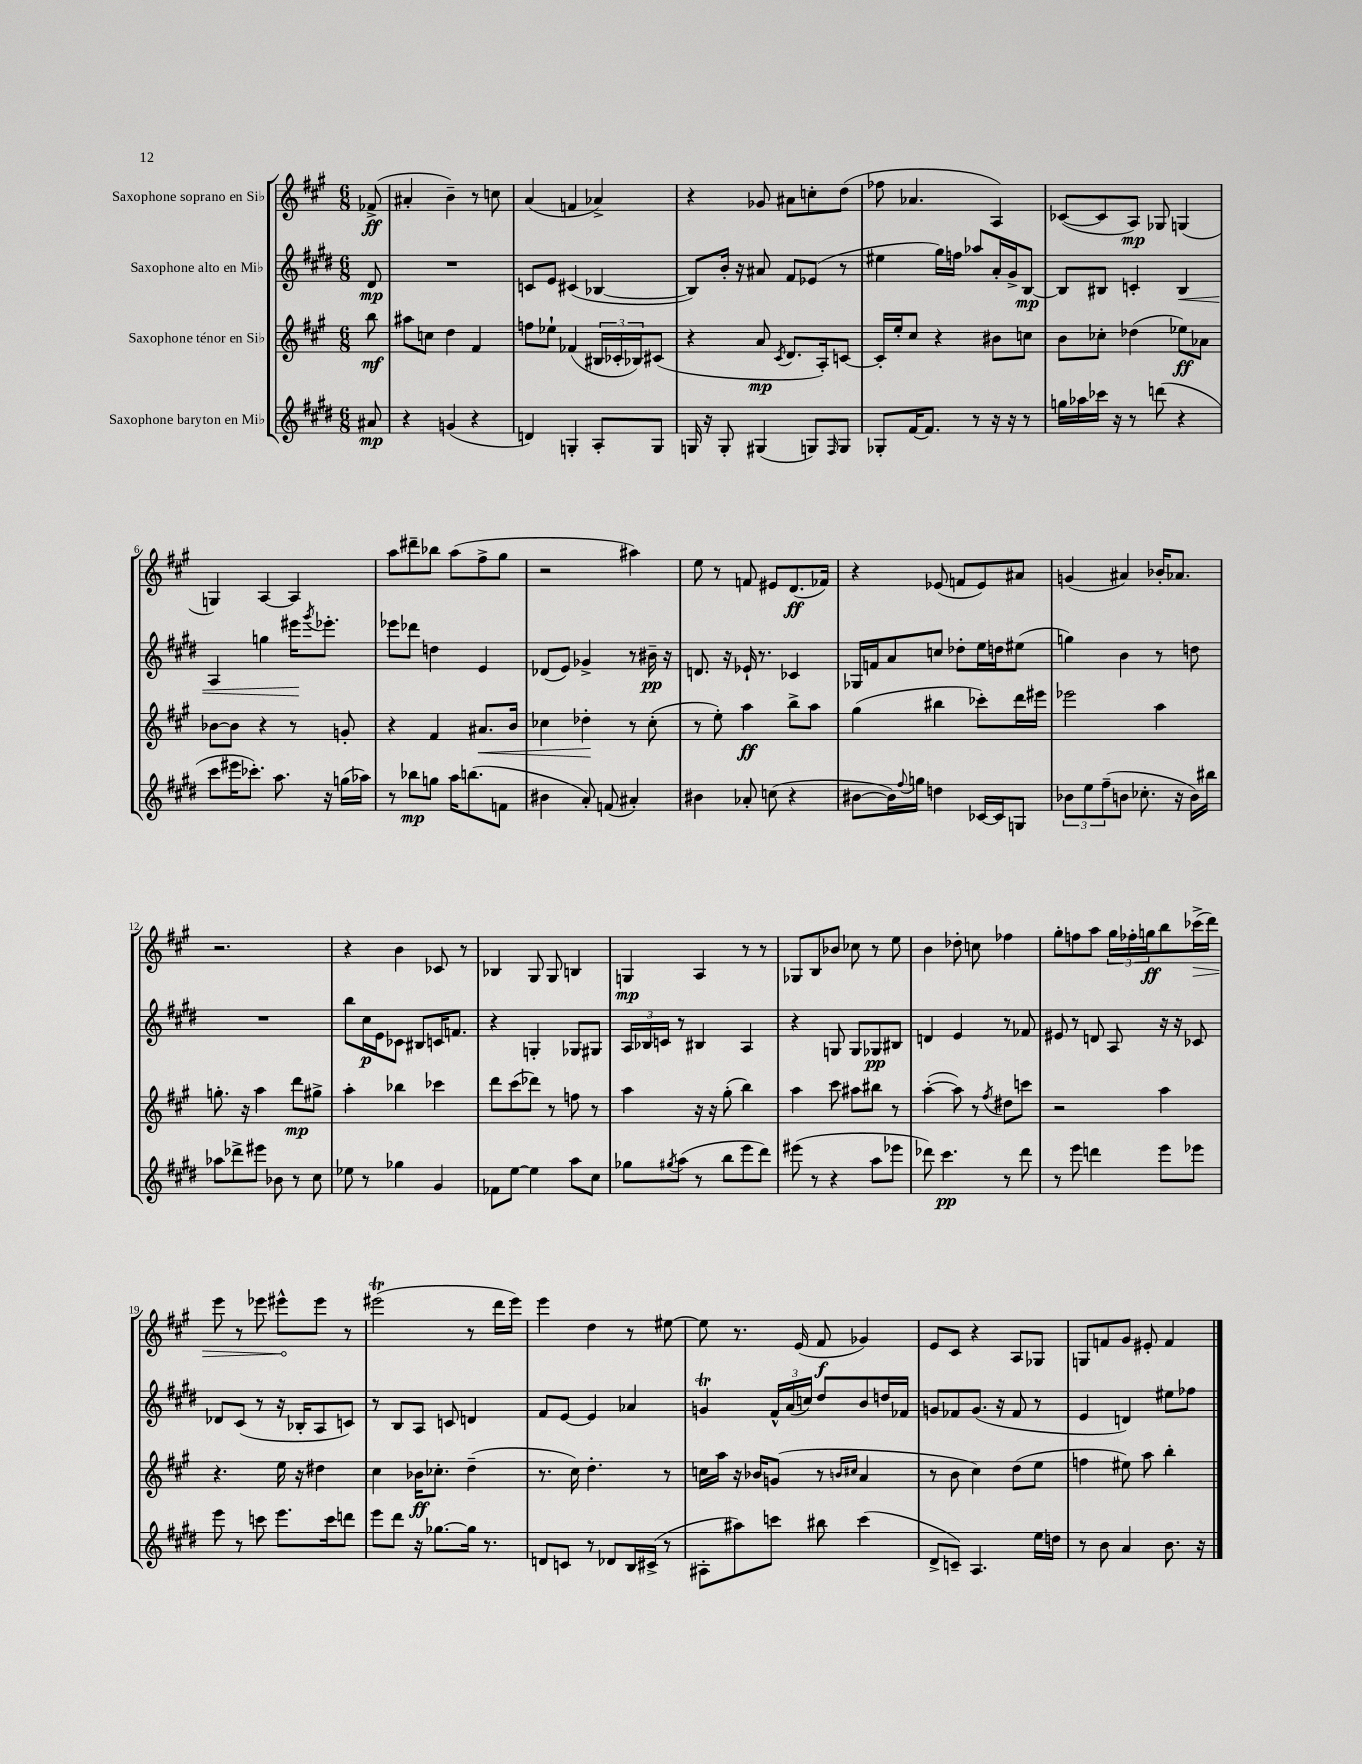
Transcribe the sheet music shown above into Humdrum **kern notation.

**kern	**kern	**kern	**kern
*staff4	*staff3	*staff2	*staff1
*clefG2	*clefG2	*clefG2	*clefG2
*k[f#c#g#d#]	*k[f#c#g#]	*k[f#c#g#d#]	*k[f#c#g#]
*M6/8	*M6/8	*M6/8	*M6/8
8a#/	8bb\	8d#/	(8f-^/
=	=	=	=
4r	8aa#\L	2.r	4a#'/
.	8cc\J	.	.
(4g/	4dd\	.	4b~\)
4r	4f#/	.	8r
.	.	.	8cc\
=	=	=	=
4d/)	8ff\L	8c/L	(4a/
.	8ee-`\J	8e/J	.
4G'/	(4f-/	(4c#/	4f/
8A'/L	24B#/LL	[4B-/	4a-^/)
.	24c-'/	.	.
.	24B-/J)	.	.
8G/J	(8c#/J	.	.
=	=	=	=
16G/	4r	8B-/]L)	4r
16r	.	.	.
8G'/	.	16b'/Jk	.
.	.	16r	.
(4G#/	8a/	8a#/	8g-/
.	8qc#/	.	.
.	8.d/L	8f#/L	8a#\L
8G/L)	.	(8e-/J	8cc'\
.	16A'/k)	.	.
16qqF#/	.	.	.
8G/J	[8c/J	8r	(8dd\J
=	=	=	=
8G-'/L	16c'/]LL	4ee#\	8ff-\
.	16ee'/J	.	.
[16f#/K	8cc#/J	.	4.a-/
8.f#/]J	.	.	.
.	4r	16gg#\LL)	.
.	.	16ff\JJ	.
8r	.	8aa-/L	.
16r	8b#\L	16a'/L	4A/)
16r	.	16g#^/J	.
8r	8cc\J	[8B/J	.
=	=	=	=
16gg\LL	8b\L	8B/]L	([8c-/L
16aa-\	.	.	.
16ccc-\JJ	8cc-'\J	8B#/J	8c-/]
16r	.	.	.
8r	(4dd-\	4c'/	8A/J)
(8ddd\	.	.	8G-/
4r	8ee-\L)	4B#/	(4G/
.	8a-\J	.	.
=	=	=	=
8ccc#\L	[8b-\L	4A/	4G/)
16eee#\K	8b-\]J	.	.
8.ccc-'\J)	.	.	.
.	4r	4gg\	[4A/
8.aa\	.	.	.
.	8r	16eee#\LK	4A/]
.	.	8qggg#/	.
16r	.	8.eee-'\J	.
(16gg\LL	8g'/	.	.
16aa-\JJ)	.	.	.
=	=	=	=
8r	4r	8eee-\L	8aa\L
8bb-\L	.	8ddd-\J	8ddd#~\
8gg\J	4f#/	4dd\	8bb-\J
16aa\LK	.	.	(8aa\L
(8.bb\	.	.	.
.	8.a#/L	4e/	8ff#^\
8f\J	.	.	8gg#\J
.	16b/Jk	.	.
=	=	=	=
4b#\	4cc-\	(8d-/L	2r
.	.	8e/J)	.
8a'/)	4dd-'\	4g-^/	.
(8f/	.	.	.
4a#'/)	8r	8r	4aa#\)
.	(8cc-'\	16b#~\	.
.	.	16r	.
=	=	=	=
4b#\	8r	8.d/	8ee\
.	8ee'\)	.	8r
.	.	16r	.
8a-'/	4aa\	16e-`/	8f/
.	.	8.r	.
(8cc\	.	.	8e#/L
4r	8bb^\L	4c-/	(8.d/
.	8aa\J	.	.
.	.	.	16f-/Jk)
=	=	=	=
[8b#\L	(4gg#\	16G-/LL	4r
.	.	16f/J	.
16b#\]L)	.	8a/	.
8qqff#/	.	.	.
16gg\JJ	.	.	.
4dd\	4bb#\	8cc/J	(8e-/
.	.	8dd-'\L	8f/L
[16c-/LL	8ccc-'\L)	16ee\L	8e-/)
16c-/]J	.	16dd\J	.
8G/J	16ddd\L	(8ee#\J	8a#/J
.	16eee#\JJ	.	.
=	=	=	=
12b-\L	2eee-\	4gg\)	(4g/
12ee\	.	.	.
(12ff#~\	.	.	.
8b\J	.	4b\	4a#/)
8.cc-'\	.	.	.
.	4aa\	8r	16b-'/LK
16r	.	.	8.a-/J
16b\LL)	.	8dd\	.
16bb#\JJ	.	.	.
=	=	=	=
8aa-\L	8.gg'\	2.r	2.r
8ddd-^\	.	.	.
.	16r	.	.
8eee#\J	4aa\	.	.
8b-\	.	.	.
8r	8ddd\L	.	.
8cc#\	8gg#^\J	.	.
=	=	=	=
8ee-\	4aa'\	8bb\L	4r
8r	.	16cc#\L	.
.	.	16e\J	.
4gg-\	4bb-\	8c-\J	4b\
.	.	8B#/L	.
4g#/	4ccc-\	16c/K	8c-/
.	.	8.f/J	.
.	.	.	8r
=	=	=	=
8f-\L	8ddd\L	4r	4B-/
[8ee\J	(8ccc#\	.	.
4ee\]	8ddd-\J)	4G'/	8G#/
.	8r	.	8G#/
8aa\L	8ff\	8G-/L	4B/
8cc#\J	8r	8G#/J	.
=	=	=	=
8gg-\L	4aa\	24A/LL	4G/
.	.	24B-/	.
.	.	24c/JJ	.
8qgg#/	.	.	.
(8aa\J	.	8r	.
8r	16r	4B#/	4A/
.	16r	.	.
8bb\L	(8gg#'\	.	.
8eee\	4bb\)	4A/	8r
8ddd#\J)	.	.	8r
=	=	=	=
(8eee#\	4aa\	4r	8G-/L
8r	.	.	8B/
4r	8ccc#\	8G/	8b-/J
.	8aa#\L	8G/L	8cc-\
8aa\L	8bb#\J	8G-/	8r
8eee-\J	8r	8B#/J	8ee\
=	=	=	=
8ddd-\)	([4aa'\	4d/	4b\
4.ccc#\	.	.	.
.	8aa\])	4e/	8dd-'\
.	8r	.	8cc\
.	8qff#/	.	.
8r	8dd#\L	8r	4ff-\
8ddd-\	8ccc\J	8f-/	.
=	=	=	=
8r	2r	8e#/	8gg#'\L
8eee\	.	8r	8ff\
4ddd\	.	8d/	8aa\J
.	.	8A/	24gg#\LL
.	.	.	24ff-'\
.	.	.	24gg\J
8eee\L	4aa\	16r	8bb\
.	.	16r	.
8eee-\J	.	8c-/	(16ccc-^\L
.	.	.	16ddd\JJ)
=	=	=	=
8eee\	4.r	8d-/L	8eee\
8r	.	(8c#/J	8r
8ccc\	.	8r	8eee-\
8.eee\L	16ee\	16r	8eee#^^\L
.	16r	16B-'/LK	.
.	4dd#\	8A/	8eee#\J
16ccc\k	.	.	.
8ddd\J	.	8c/J)	8r
=	=	=	=
8eee\L	4cc#\	8r	(2eee#\
8ddd#\J	.	8B/L	.
16r	16b-\LK	8A/J	.
[8.gg-\L	8.cc-'\J	.	.
.	.	8c/	.
16gg-\]Jk	(4dd~\	4d/	8r
8.r	.	.	.
.	.	.	16ddd\LL
.	.	.	16eee#\JJ)
=	=	=	=
8d/L	8.r	8f#/L	4eee\
8c/J	.	[8e/J	.
.	16cc#\)	.	.
8r	4.dd'\	4e/]	4dd\
8d-/L	.	.	.
16B/L	.	4a-/	8r
(16c#^/JJ	.	.	.
8r	8r	.	[8ee#\
=	=	=	=
8A#'\L	16cc\LL	4g/	8ee#\]
.	16aa\JJ	.	.
8aa#\)	16r	.	8.r
.	16b-/LK	.	.
8ccc\J	(8g/J	24f#^^/LL	.
.	.	(24a/	.
.	.	.	(16e/
.	.	24cc/JJ)	.
8bb#\	8r	8dd#/L	8f#/
.	16qqb/LL	.	.
.	16qqcc#/JJ	.	.
(4ccc\	4a/	8b/	4g-/)
.	.	16dd/L	.
.	.	16f-/JJ	.
=	=	=	=
8d#^/L	8r	8g/L	8e/L
8c~/J)	8b\	8f-/	8c#/J
4.A/	4cc#\)	(8.g/J	4r
.	.	16r	.
.	(8dd\L	8f-/	8A/L
16ee\LL	8ee\J	8r	8G-/J
16dd\JJ	.	.	.
=	=	=	=
8r	4ff\	4e/	8G/L
8b\	.	.	8f/
4a/	8ee#\)	4d/)	8g#/J
.	8aa\	.	8e#'/
8.b\	4bb'\	8ee#\L	4f/
.	.	8ff-\J	.
16r	.	.	.
==	==	==	==
*-	*-	*-	*-
